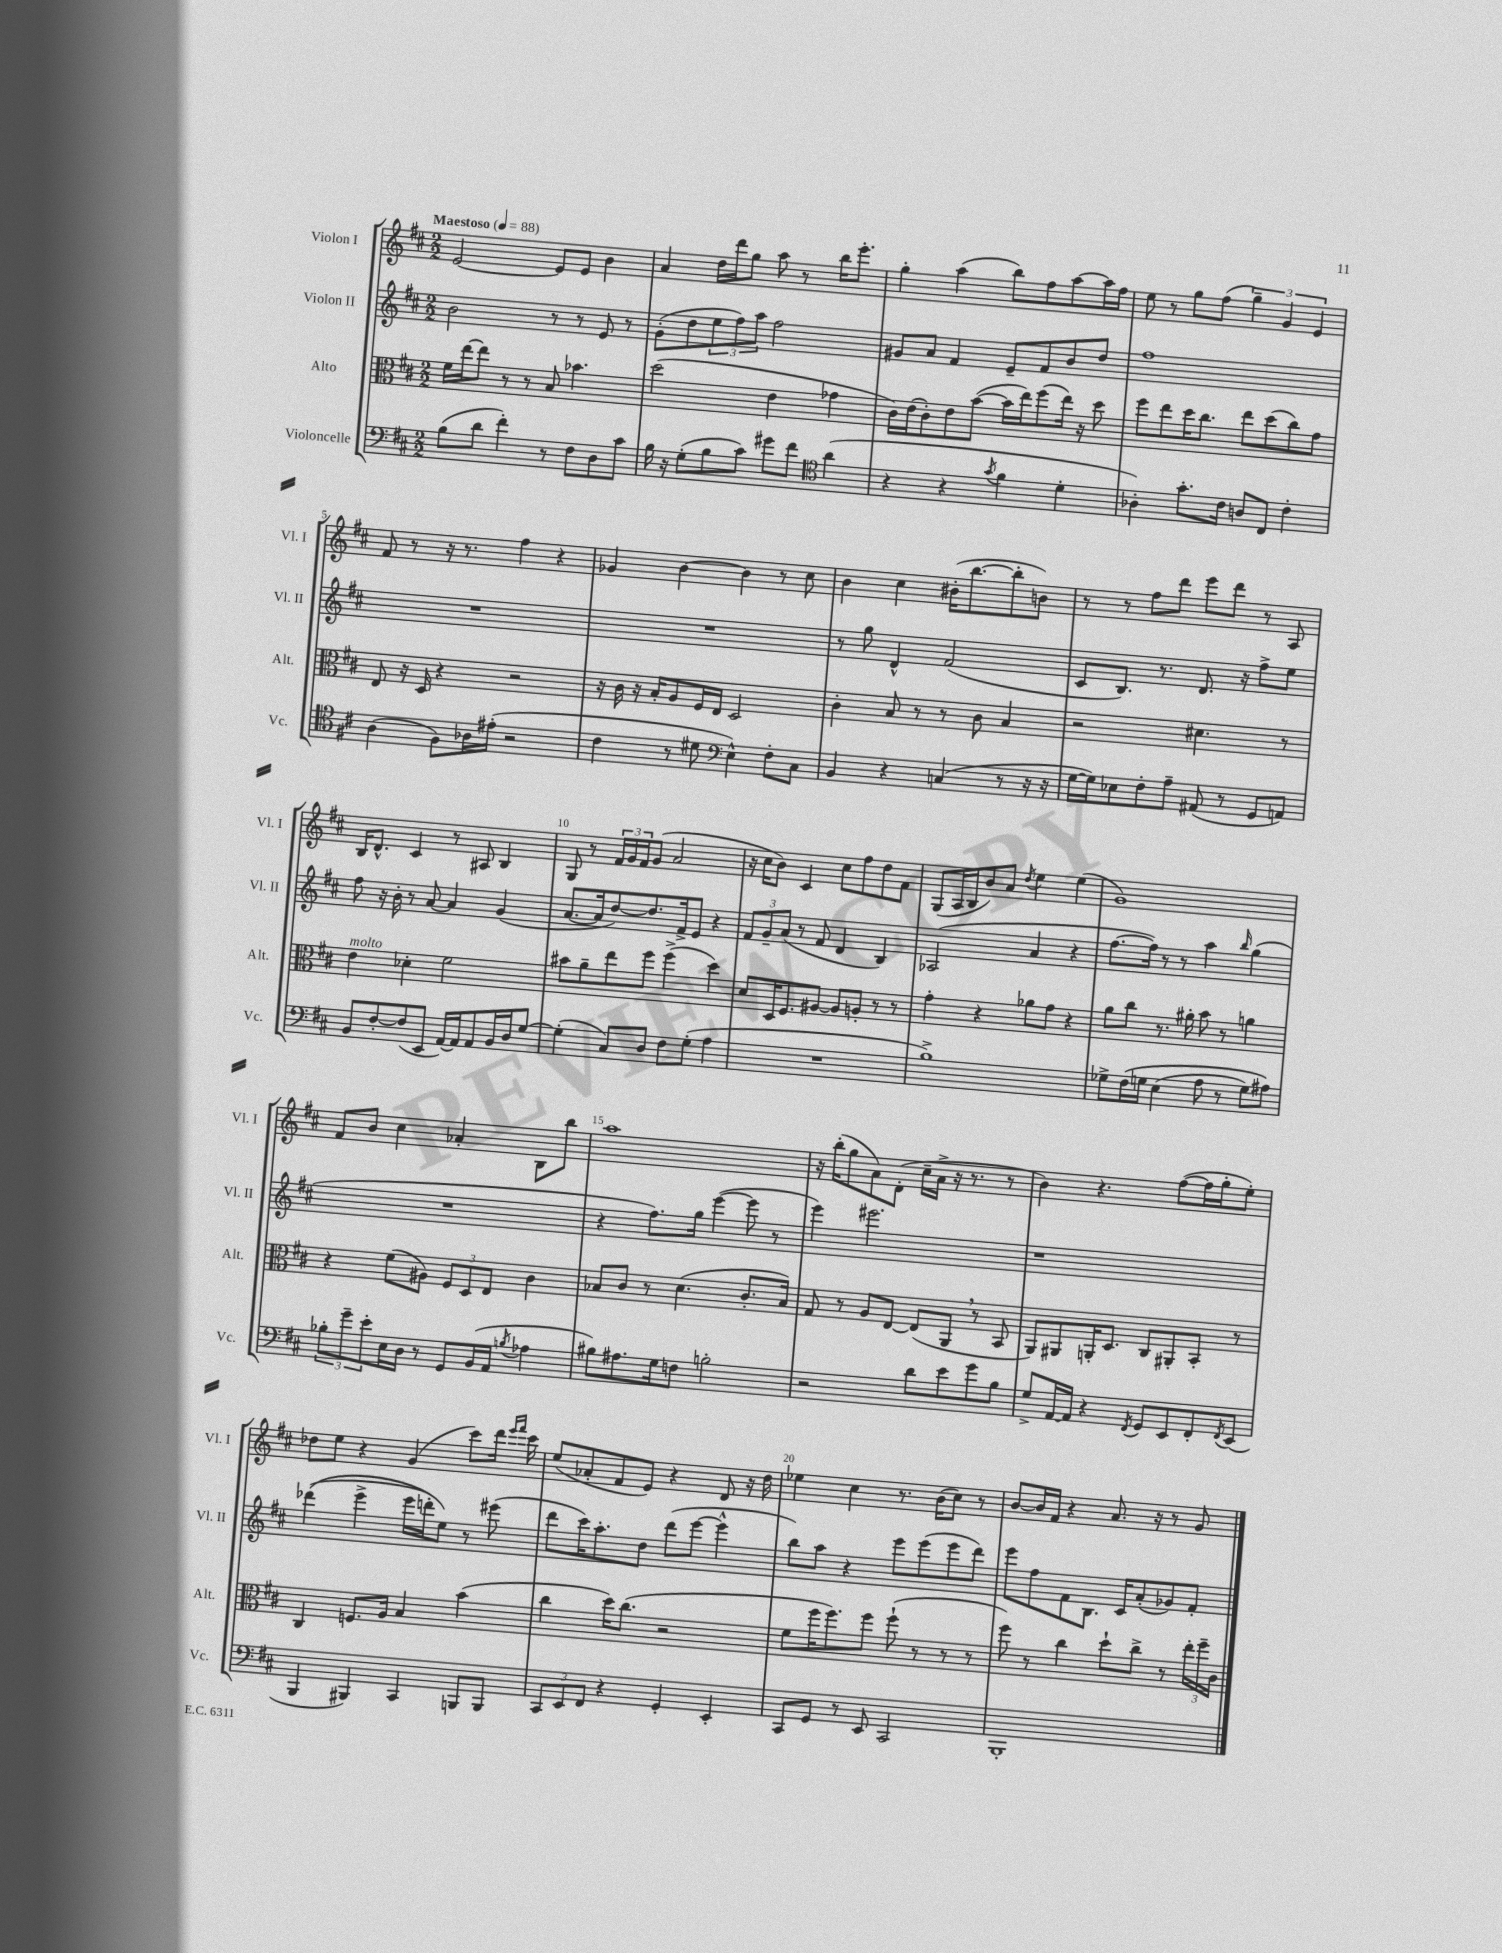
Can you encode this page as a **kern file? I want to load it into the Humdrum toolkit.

**kern	**kern	**kern	**kern
*part4	*part3	*part2	*part1
*staff4	*staff3	*staff2	*staff1
*I"Violoncelle	*I"Alto	*I"Violon II	*I"Violon I
*I'Vc.	*I'Alt.	*I'Vl. II	*I'Vl. I
*clefF4	*clefC3	*clefG2	*clefG2
*k[f#c#]	*k[f#c#]	*k[f#c#]	*k[f#c#]
*M2/2	*M2/2	*M2/2	*M2/2
*MM88	*MM88	*MM88	*MM88
=1	=1	=1	=1
!	!	!	!LO:TX:a:B:t=Maestoso
(8B\L	16f#\LL	2b\	[2e/
.	[16ee\J	.	.
8d\J	8ee\J]	.	.
4f#'\)	8r	.	.
.	8r	.	.
8r	8B/	8r	8e/L]
8F#\L	4.b-X\	8r	8e/J
8D\	.	8e/	4b\
8c#\J	.	8r	.
=2	=2	=2	=2
16B\	(2dd\	(8g'\L	4a/
16r	.	.	.
(8G'\L	.	8dd\	.
8B\	.	12ee\	16dd\LL
.	.	.	16ddd\J
.	.	12ff#\)	.
8c#\J)	.	.	8gg\J
.	.	12aa\J	.
8g#X\L	4e\	2ff#\	8aa\
8f#\J	.	.	8r
*clefC4	*	*	*
(4a\	4g-X\	.	16bb\KL
.	.	.	8.eee'\J
=3	=3	=3	=3
4r	16c#\LL)	8g#X/L	4gg'\
.	(16e\J	.	.
.	8c#'\)	8a/J	.
4r	8e\	4f#/	(4aa\
.	([8b\J	.	.
8qg/	.	.	.
4f#\	16b\LL]	8e~/L	8bb\L)
.	16ee\J)	.	.
.	(8ff#\	8f#/	8ff#\
4d'\	16ee\Jk)	8b/	[8aa\
.	16r	.	.
.	8dd\	8dd/J	16aa\L]
.	.	.	16ff#\JJ
=4	=4	=4	=4
4A-X'\)	8ff#\L	1ff#	8ee\
.	8ee\	.	8r
8.g'\L	16dd\K	.	8gg\L
.	8.cc#\J	.	.
.	.	.	(8ff#\J
16c#\Jk	.	.	.
8An/L	8ee\L	.	6gg~\)
8C#/J	(8dd\	.	.
.	.	.	6g/
4c#'\	8cc#\)	.	.
.	.	.	6e/
.	8g\J	.	.
!!LO:LB:g=z
=5	=5	=5	=5
(4A\	8E/	1r	8f#/
.	16r	.	8r
.	16D/	.	.
8F#\L)	4r	.	16r
.	.	.	8.r
16A-X\L	.	.	.
(16e#X'\JJ	.	.	.
2r	2r	.	4ff#\
.	.	.	4r
=6	=6	=6	=6
4c#\	16r	1r	4g-X/
.	16c#\	.	.
.	16r	.	.
.	16B'/KL	.	.
8r	8A/	.	[4b\
8d#X\	16F#/L	.	.
.	16E/JJ	.	.
*clefF4	*	*	*
4E^^\)	2D/	.	4b\]
8F#'\L	.	.	8r
8C#\J	.	.	8cc#\
=7	=7	=7	=7
4BB/	4c#'\	8r	4b\
.	.	8gg\	.
4r	8B/	4d^^/	4cc#\
.	8r	.	.
(4Cn/	8r	(2f#/	(16b#X'\KL
.	.	.	[8.bb\
.	8c#\	.	.
8r	4B/	.	8bb'\]
16r	.	.	8bn\J)
16r	.	.	.
=8	=8	=8	=8
[16G\LL	2r	8c#/L	8r
16G\J])	.	.	.
8E-X\	.	8.B/J)	8r
8F#'\	.	.	8ff#\L
.	.	8.r	.
8A~\J	.	.	8ddd\J
(8AA#X/	4.d#X\	8.d/	8eee\L
8r	.	.	8ddd\J
.	.	16r	.
8GG/L	.	8ff#^\L	8r
8AAn/J)	8r	8ee\J	8A/
!!LO:LB:g=z
=9	=9	=9	=9
!	!LO:TX:a:i:t=molto	!	!
8BB/L	4e\	8ff#\	16B/KL
.	.	.	8.d^^/J
[8F#'/	.	16r	.
.	.	16b'\	.
(8F#/]	4d-X'\	8r	4c#/
8EE/J	.	[8a/	.
[16AA/LL)	2f#\	4a/]	8r
16AA/J]	.	.	.
8AA/	.	.	8A#X/
16BB/L	.	(4g/	4B/
16D/J	.	.	.
[8G/J	.	.	.
=10	=10	=10	=10
(4G'\]	8b#X\L	[8.a/L	8G/
.	8a~\	.	8r
.	.	16a/k]	.
8C#/L)	8ee\	[8dd/)	24f#/LL
.	.	.	24g/
.	.	.	24f#/J
8D/J	8ff#\J	8.dd/]	(8g/J
8F#\L	(4ff#^\	.	2a/
.	.	16f#^/k	.
(8G'\J	.	8e/J	.
4A\	4dd\)	4r	.
=11	=11	=11	=11
1r	8d/L	12f#/L	16r
.	.	.	16cc#\KL
.	.	12g~/	.
.	16D/K	.	8b\J)
.	.	(12a/J	.
.	8.F#/	.	.
.	.	8r	4c#/
.	[8A#X/J	8f#/	.
.	8A#/L]	4d/	8cc#\L
.	8An'/J	.	8ff#\
.	8r	4B/)	8dd\
.	8r	.	8f#\J
=12	=12	=12	=12
1B^)	4g'\	(2A-X/	(8G/L
.	.	.	16A/L
.	.	.	16B/J
.	4r	.	8b/)
.	.	.	8a/J
.	.	.	8qdd/
.	8a-X\L	4a/	4ee\
.	8g\J	.	.
.	4r	4r	(4ee\
=13	=13	=13	=13
8G-X^\L	8a\L	[8.ff#\L	1g)
(16F#\L	8cc#\J	.	.
16Gn\JJ	.	16ff#\Jk])	.
(4E\	8.r	8r	.
.	.	8r	.
.	16a#X'\	.	.
8A\	8b\	4aa\	.
8r	8r	.	.
.	.	16qqbb/	.
8G\L)	4an\	(4gg\	.
8A#X\J)	.	.	.
!!LO:LB:g=z
=14	=14	=14	=14
12B-X'\L	4r	1r	8f#/L
12g~\	.	.	.
.	.	.	8b/J
12e'\	.	.	.
16E\L	(8f#\L	.	4cc#\
16D\JJ	.	.	.
8r	8A#X\J)	.	.
8GG/L	12F#/L	.	4a-X'/
.	12D/	.	.
(16BB/L	.	.	.
.	12E/J	.	.
16AA/JJ	.	.	.
8qBn/	.	.	.
4A-X\	4c#\	.	8B\L
.	.	.	8bb\J
=15	=15	=15	=15
8B#X\L)	8B-X/L	4r	1aa
8.A#X\	8c#/J	.	.
.	8r	8.ff#\L)	.
16G\k	.	.	.
8Fn\J	(4.d\	.	.
.	.	16gg\Jk	.
2Bn'\	.	([4eee\	.
.	8.c#'/L	8eee\]	.
.	.	8r	.
.	16B-/Jk)	.	.
=16	=16	=16	=16
2r	8G/	4eee\)	16r
.	.	.	(16bb'\KL
.	8r	.	8gg\
.	8A/L	2.eee#X\	8a\)
.	[8E/J	.	(8d'\J
8d\L	(8E/L]	.	16cc#~\LL
.	.	.	16a^\JJ
8e\	8AA,/J	.	16r
.	.	.	8.r
8g\	8r	.	.
8B\J	8BB/	.	8r
=17	=17	=17	=17
8G^/L	8AA/L)	1r	4b\)
[16AA/L	8AA#X/	.	.
16AA/JJ]	.	.	.
4r	16AAn'/K	.	4.r
.	8.D/J	.	.
8qFF#/	.	.	.
8GG/L	8C#/L	.	.
8EE/	8AA#X'/	.	([8ff#\L
8FF#'/	8BB'/J	.	16ff#\L]
.	.	.	16gg'\J
8qFF#/	.	.	.
(8EE/J	8r	.	8ee'\J)
!!LO:LB:g=z
=18	=18	=18	=18
4BBB/	4C#/	((4ddd-X\	8dd-X\L
.	.	.	8ee\J
4BBB#X/)	8.Fn/L	4eee^\	4r
.	16A/Jk	.	.
4CC#/	4B/	16eee\LL	(4g/
.	.	16dddn'\J)	.
.	.	8ee\J)	.
8BBBn/L	(4b\	8r	8ccc#\L)
8BBB/J	.	(8eee#X\	16ddd\Jk
.	.	.	16qqeee/LL
.	.	.	16qqfff#/JJ
.	.	.	16ccc#\
=19	=19	=19	=19
12CC#/L	4cc#\	8ddd\L	(8ee/L
12EE/	.	.	.
.	.	16ccc#\K)	8a-X'/
12FF#/J	.	.	.
.	.	8.aa'\	.
4r	16dd\KL)	.	8f#/
.	(8.cc#\J	.	.
.	.	8dd\J	8e/J)
4GG'/	2r	(8ddd\L	4r
.	.	[8eee\J	.
4EE'/	.	4eee^^\]	8d/
.	.	.	16r
.	.	.	16dd\
=20	=20	=20	=20
8CC#/L	8f#\L	8bb\L)	4ee-X\
8GG/J	16ff#\K	8aa\J	.
.	8.ff#\)	.	.
8r	.	4r	4cc#\
8EE/	8ff#\J	.	.
2CC#/	(8ff#`\	8eee\L	8.r
.	8r	(8eee\	.
.	.	.	(16b\KL
.	8r	8eee\	8cc#\J)
.	8r	8ddd\J)	8r
=21	=21	=21	=21
1BBB'	8ff#\)	8eee\L	[8b/L
.	8r	8ff#\	16b/L]
.	.	.	16f#/JJ
.	4cc#\	8f#\	4r
.	.	8.B\J	.
.	8dd`\L	.	8.a/
.	.	16c#/KL	.
.	8cc#^\J	(8a'/	.
.	.	.	16r
.	8r	8g-X/)	8r
.	24ee'\LL	8f#'/J	8g/
.	24ff#~\	.	.
.	24c#\JJ	.	.
==	==	==	==
*-	*-	*-	*-
